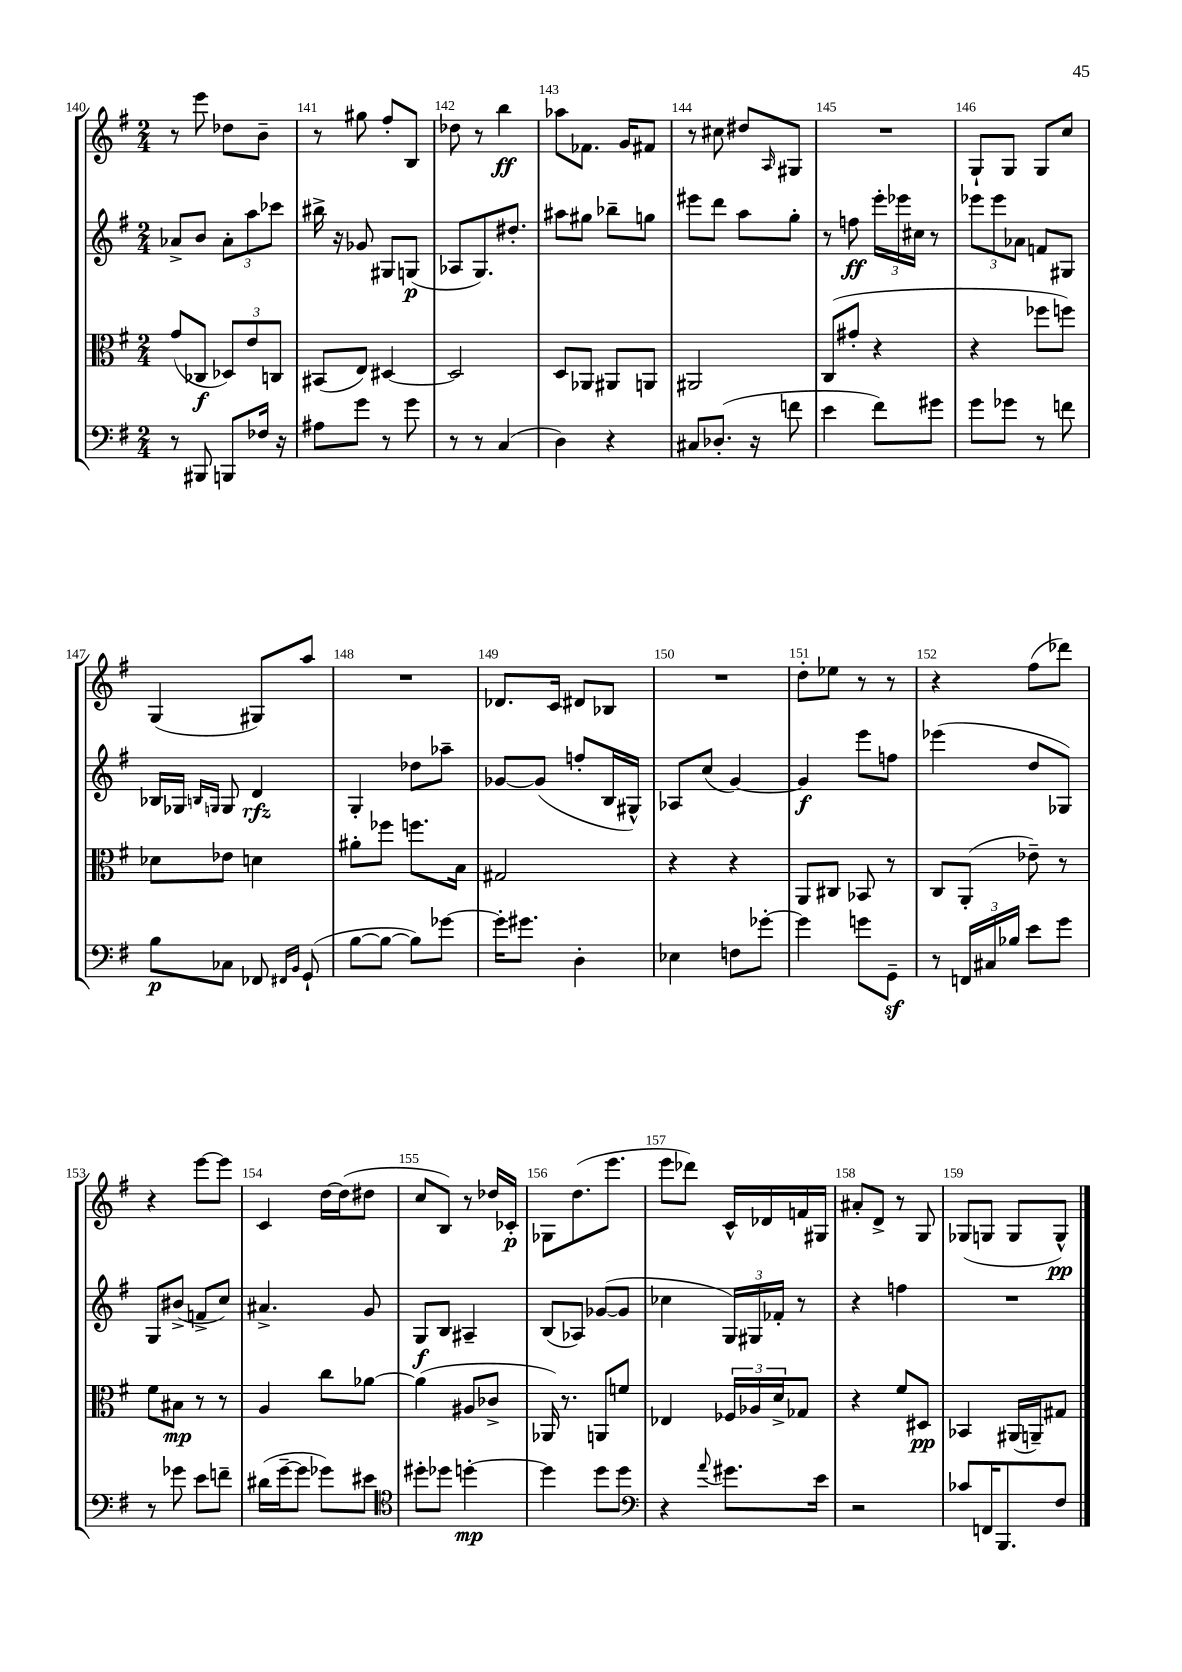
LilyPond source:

<<
\new StaffGroup <<
\new Staff = "s0" {
    \clef treble \key g \major \numericTimeSignature \time 2/4
    r8 e'''8 des''8 b'8-- |
    r8 gis''8 fis''8-. b8 |
    des''8 r8 b''4\ff |
    aes''8 fes'8. g'16 fis'8 |
    r8 cis''8 dis''8 \grace { a16 } gis8 |
    R2 |
    g8-! g8 g8 c''8 |
    g4( gis8) a''8 |
    R2 |
    des'8. c'16 dis'8 bes8 |
    R2 |
    d''8-. ees''8 r8 r8 |
    r4 fis''8( des'''8) |
    r4 e'''8~ e'''8 |
    c'4 d''16~ d''16( dis''8 |
    c''8 b8) r8 des''16 ces'16-.\p |
    ges8 d''8.( e'''8. |
    e'''8 des'''8) c'16-^ des'16 f'16 gis16 |
    ais'8-. d'8-> r8 g8 |
    ges8( g8 g8 g8-^\pp) \bar "|." |
}
\new Staff = "s1" {
    \clef treble \key g \major \numericTimeSignature \time 2/4
    aes'8-> b'8 \tuplet 3/2 { aes'8-. a''8 ces'''8 } |
    bis''16-> r16 ges'8 gis8 g8\p( |
    aes8 g8.) dis''8.-. |
    ais''8 gis''8 bes''8-- g''8 |
    eis'''8 d'''8 a''8 g''8-. |
    r8 f''8\ff \tuplet 3/2 { e'''16-. ees'''16 cis''16 } r8 |
    \tuplet 3/2 { ees'''8 ees'''8 aes'8 } f'8 gis8 |
    bes16 ges16 \grace { b16 g16 } g8 d'4\rfz |
    g4-. des''8 aes''8-- |
    ges'8~ ges'8( f''8-. b16 gis16-^) |
    aes8 c''8( g'4~) |
    g'4\f e'''8 f''8 |
    ees'''4( d''8 ges8) |
    g8 bis'8->( f'8-> c''8) |
    ais'4.-> g'8 |
    g8\f b8 ais4-- |
    b8( aes8) ges'8~( ges'8 |
    ces''4 \tuplet 3/2 { g16) gis16 fes'16-. } r8 |
    r4 f''4 |
    R2 \bar "|." |
}
\new Staff = "s2" {
    \clef alto \key g \major \numericTimeSignature \time 2/4
    g'8( ces8\f \tuplet 3/2 { des8) e'8 c8 } |
    bis,8( e8) dis4~ |
    dis2 |
    d8 aes,8 ais,8 a,8 |
    ais,2 |
    c8( gis'8-. r4 |
    r4 fes''8 f''8) |
    des'8 ees'8 d'4 |
    ais'8-. fes''8 f''8. b16 |
    gis2 |
    r4 r4 |
    a,8 cis8 bes,8 r8 |
    c8 a,8-.( ees'8--) r8 |
    fis'8 bis8\mp r8 r8 |
    a4 c''8 aes'8~ |
    aes'4( ais8 ces'8-> |
    aes,16) r8. a,8 f'8 |
    ees4 \tuplet 3/2 { fes16 aes16 d'16-> } ges8 |
    r4 fis'8 dis8\pp |
    bes,4 ais,16( a,16--) gis8 \bar "|." |
}
\new Staff = "s3" {
    \clef bass \key g \major \numericTimeSignature \time 2/4
    r8 bis,,8 b,,8 fes16 r16 |
    ais8 g'8 r8 g'8 |
    r8 r8 c4( |
    d4) r4 |
    cis8 des8.-.( r16 f'8 |
    e'4 fis'8) gis'8 |
    g'8 ges'8 r8 f'8 |
    b8\p ces8 fes,8 \grace { fis,16 b,16 } g,8-!( |
    b8~ b8~ b8) ges'8~ |
    ges'16-. gis'8. d4-. |
    ees4 f8 ges'8~-. |
    ges'4 g'8 g,8--\sf |
    r8 \tuplet 3/2 { f,16 cis16 bes16 } e'8 g'8 |
    r8 ges'8 e'8 f'8-- |
    dis'16( g'16~-- g'8 ges'8) eis'8 |
    \clef tenor dis''8-. des''8 d''4~-.\mp |
    d''4 d''8 d''8 |
    \clef bass r4 \appoggiatura { a'8 } gis'8. e'16 |
    r2 |
    ces'8 f,16 b,,8. fis8 \bar "|." |
}
>>
>>
\layout { \context { \Score currentBarNumber = #140 \override BarNumber.break-visibility = ##(#f #t #t) barNumberVisibility = #all-bar-numbers-visible } }
